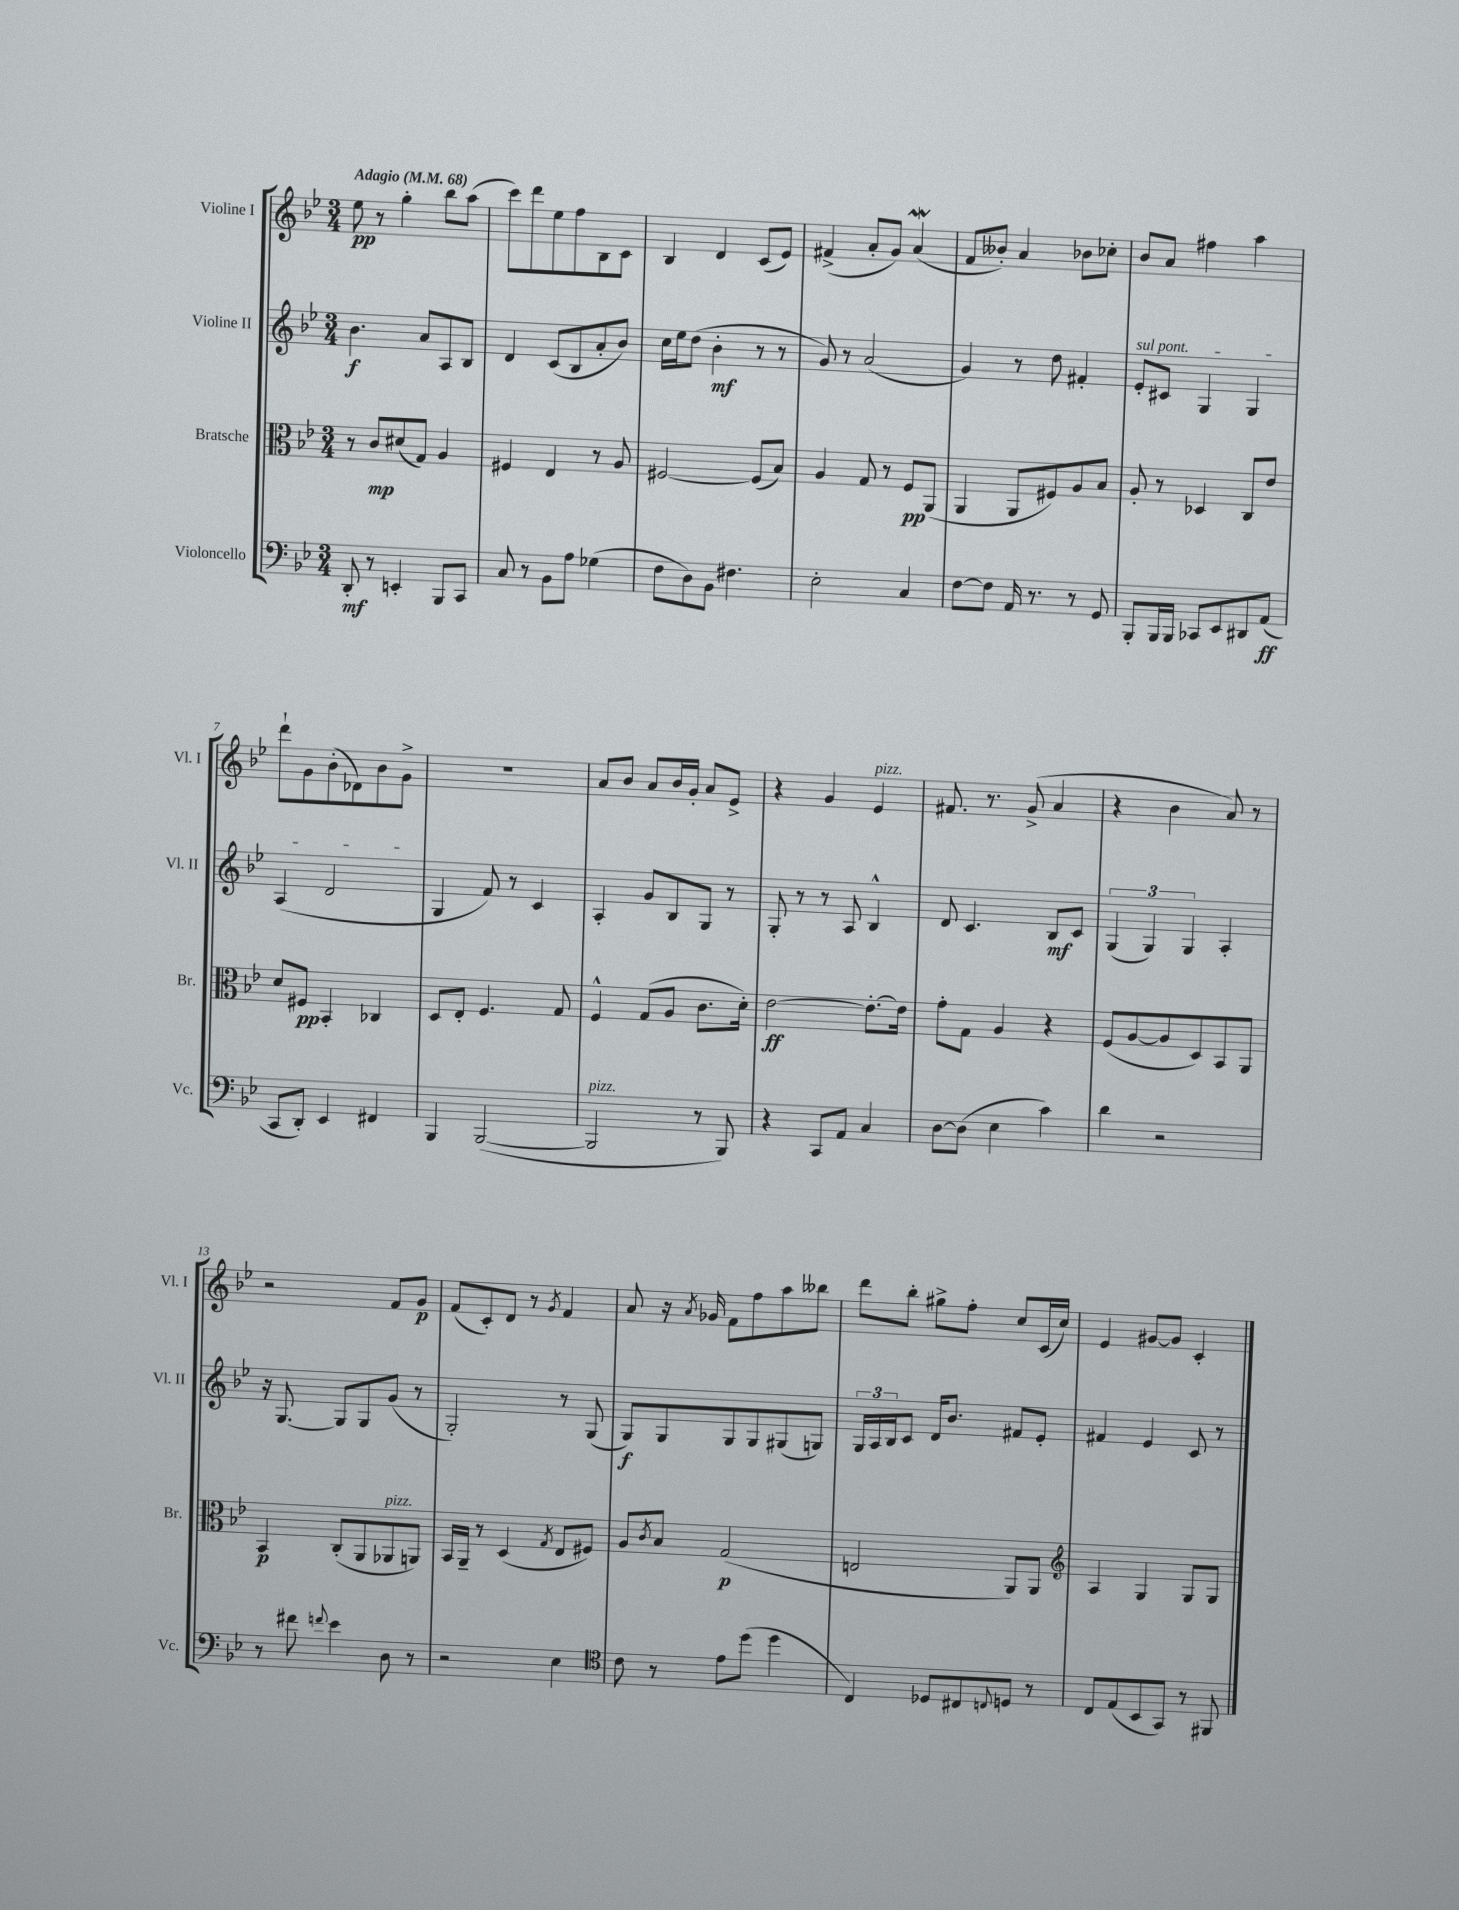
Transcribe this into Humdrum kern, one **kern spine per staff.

**kern	**dynam	**kern	**dynam	**kern	**dynam	**kern	**dynam
*part4	*part4	*part3	*part3	*part2	*part2	*part1	*part1
*staff4	*staff4	*staff3	*staff3	*staff2	*staff2	*staff1	*staff1
*I"Violoncello	*	*I"Bratsche	*	*I"Violine II	*	*I"Violine I	*
*I'Vc.	*	*I'Br.	*	*I'Vl. II	*	*I'Vl. I	*
*clefF4	*	*clefC3	*	*clefG2	*	*clefG2	*
*k[b-e-]	*	*k[b-e-]	*	*k[b-e-]	*	*k[b-e-]	*
*M3/4	*	*M3/4	*	*M3/4	*	*M3/4	*
*MM68	*	*MM68	*	*MM68	*	*MM68	*
=1	=1	=1	=1	=1	=1	=1	=1
!	!	!	!	!	!	!LO:TX:a:B:t=Adagio	!
8DD'/	mf	8r	.	4.b-\	f	8ee-\	pp
8r	.	8c/L	mp	.	.	8r	.
4EEn'/	.	(8d#X/	.	.	.	4gg'\	.
.	.	8G/J)	.	8a/L	.	.	.
8BBB-/L	.	4A/	.	8A/	.	8bb-\L	.
8CC/J	.	.	.	8B-/J	.	(8aa\J	.
=2	=2	=2	=2	=2	=2	=2	=2
8C/	.	4F#X/	.	4d/	.	8ccc\L)	.
8r	.	.	.	.	.	8ddd\	.
8BB-\L	.	4E-/	.	(8c/L	.	8ee-\	.
8A\J	.	.	.	8B-/	.	8ff\	.
(4G-X\	.	8r	.	8a'/	.	8B-\	.
.	.	8A/	.	8b-/J)	.	8c\J	.
=3	=3	=3	=3	=3	=3	=3	=3
8F\L	.	[2F#X/	.	16cc\LL	.	4B-/	.
.	.	.	.	16ee-\J	.	.	.
8D\)	.	.	.	(8dd\J	.	.	.
8BB-\J	.	.	.	4b-'\	mf	4d/	.
4.F#X\	.	.	.	.	.	.	.
.	.	(8F#/L]	.	8r	.	(8c/L	.
.	.	8B-/J)	.	8r	.	8e-/J)	.
=4	=4	=4	=4	=4	=4	=4	=4
2E-'\	.	4A/	.	8g/)	.	(4f#X^/	.
.	.	.	.	8r	.	.	.
.	.	8G/	.	(2a/	.	8a'/L	.
.	.	8r	.	.	.	8g/J)	.
4C/	.	8F/L	pp	.	.	(4aW/	.
.	.	(8AA/J	.	.	.	.	.
=5	=5	=5	=5	=5	=5	=5	=5
[8F\L	.	4AA/	.	4g/)	.	8f/L	.
8F\J]	.	.	.	.	.	8b--X'/J)	.
16AA/	.	8AA/L	.	8r	.	4a/	.
8.r	.	.	.	.	.	.	.
.	.	8F#X/)	.	8dd\	.	.	.
8r	.	8A/	.	4f#X'/	.	8b-X\L	.
8GG/	.	8B-/J	.	.	.	8cc-X'\J	.
=6	=6	=6	=6	=6	=6	=6	=6
!	!	!	!	!LO:TX:a:i:t=sul pont.	!	!	!
8BBB-'/L	.	8A'/	.	8e-'/L	.	8b-/L	.
16BBB-/L	.	8r	.	8c#X/J	.	8a/J	.
16BBB-/JJ	.	.	.	.	.	.	.
8CC-X/L	.	4D-X/	.	4G/	.	4ff#X\	.
8EE-/	.	.	.	.	.	.	.
8DD#X/	.	8C/L	.	4G/	.	4aa\	.
(8AA/J	ff	8e-/J	.	.	.	.	.
!!LO:LB:g=z
=7	=7	=7	=7	=7	=7	=7	=7
8CC/L	.	8d/L	.	(4A/	.	8ddd`\L	.
8DD'/J)	.	8F#X/J	pp	.	.	8g\	.
4EE-/	.	4BB-'/	.	2d/	.	(8b-'\	.
.	.	.	.	.	.	8d-X\)	.
4FF#X/	.	4C-X/	.	.	.	8b-\	.
.	.	.	.	.	.	8g^\J	.
=8	=8	=8	=8	=8	=8	=8	=8
4BBB-/	.	8D/L	.	4G/	.	2.r	.
.	.	8E-'/J	.	.	.	.	.
([2BBB-/	.	4.F/	.	8f/)	.	.	.
.	.	.	.	8r	.	.	.
.	.	.	.	4c/	.	.	.
.	.	8G/	.	.	.	.	.
=9	=9	=9	=9	=9	=9	=9	=9
!LO:TX:a:i:t=pizz.	!	!	!	!	!	!	!
2BBB-/]	.	4F^^/	.	4A'/	.	8a/L	.
.	.	.	.	.	.	8b-/J	.
.	.	(8G/L	.	8g/L	.	8a/L	.
.	.	8A/J	.	8B-/	.	16b-/L	.
.	.	.	.	.	.	16g'/JJ	.
8r	.	8.c\L	.	8G/J	.	8a/L	.
8BBB-/)	.	.	.	8r	.	8e-^/J	.
.	.	16d'\Jk)	.	.	.	.	.
=10	=10	=10	=10	=10	=10	=10	=10
4r	.	[2e-\	ff	8G'/	.	4r	.
.	.	.	.	8r	.	.	.
8CC/L	.	.	.	8r	.	4g/	.
8AA/J	.	.	.	8A/	.	.	.
!	!	!	!	!	!	!LO:TX:a:i:t=pizz.	!
4C/	.	8.e-'\L_	.	4B-^^/	.	4e-/	.
.	.	16e-\Jk]	.	.	.	.	.
=11	=11	=11	=11	=11	=11	=11	=11
[8D\L	.	8g'\L	.	8d/	.	8.f#X/	.
(8D\J]	.	8G\J	.	4.c/	.	.	.
.	.	.	.	.	.	8.r	.
4E-\	.	4A/	.	.	.	.	.
.	.	.	.	.	.	(8g^/	.
4c\)	.	4r	.	8B-/L	mf	4a/	.
.	.	.	.	8c/J	.	.	.
=12	=12	=12	=12	=12	=12	=12	=12
4d\	.	(8F/L	.	(6G/	.	4r	.
.	.	[8A/	.	.	.	.	.
.	.	.	.	6G/)	.	.	.
2r	.	8A/]	.	.	.	4b-\	.
.	.	.	.	6G/	.	.	.
.	.	8D/)	.	.	.	.	.
.	.	8BB-/	.	4A'/	.	8a/)	.
.	.	8AA/J	.	.	.	8r	.
!!LO:LB:g=z
=13	=13	=13	=13	=13	=13	=13	=13
8r	.	4BB-/	p	16r	.	2r	.
.	.	.	.	[8.G/	.	.	.
8f#X\	.	.	.	.	.	.	.
8qqfn/	.	.	.	.	.	.	.
4e-\	.	(8C'/L	.	8G/L]	.	.	.
.	.	8AA/	.	8G/	.	.	.
!	!	!LO:TX:a:i:t=pizz.	!	!	!	!	!
8D\	.	8AA-X/	.	(8g/J	.	8f/L	.
8r	.	8AAn/J)	.	8r	.	8g/J	p
=14	=14	=14	=14	=14	=14	=14	=14
2r	.	16BB-/LL	.	2G'/)	.	(8f/L	.
.	.	16AA~/JJ	.	.	.	.	.
.	.	8r	.	.	.	8c'/)	.
.	.	(4D/	.	.	.	8d/J	.
.	.	.	.	.	.	8r	.
.	.	8qG/	.	.	.	8qg/	.
4E-\	.	8E-/L	.	8r	.	4f/	.
.	.	8F#X/J)	.	(8G/	.	.	.
=15	=15	=15	=15	=15	=15	=15	=15
*clefC4	*	*	*	*	*	*	*
8c\	.	8A/L	.	8G/L)	f	8a/	.
.	.	8qc/	.	.	.	.	.
8r	.	8B-/J	.	8G/	.	16r	.
.	.	.	.	.	.	8qa/	.
.	.	.	.	.	.	16g-X/	.
8e-\L	.	(2G/	p	8G/	.	8f\L	.
(8dd\J	.	.	.	8G/	.	8ff\	.
4dd\	.	.	.	(8G#X/	.	8aa\	.
.	.	.	.	8Gn/J)	.	8bb--X\J	.
=16	=16	=16	=16	=16	=16	=16	=16
4C/)	.	2En/	.	24G/LL	.	8ddd\L	.
.	.	.	.	24A/	.	.	.
.	.	.	.	24B-/J	.	.	.
.	.	.	.	8c/J	.	8bb-'\J	.
8D-X/L	.	.	.	16d/KL	.	8gg#X^\L	.
.	.	.	.	8.b-/J	.	.	.
8C#X/	.	.	.	.	.	8ff'\J	.
8qqCn/	.	.	.	.	.	.	.
8Dn/J	.	8AA/L)	.	8f#X/L	.	8cc/L	.
8r	.	8AA/J	.	8e-'/J	.	(16c/L	.
.	.	.	.	.	.	16cc/JJ)	.
=17	=17	=17	=17	=17	=17	=17	=17
*	*	*clefG2	*	*	*	*	*
8C/L	.	4A/	.	4f#X/	.	4e-/	.
(8E-/	.	.	.	.	.	.	.
8BB-/	.	4G/	.	4e-/	.	[8g#X/L	.
8GG/J)	.	.	.	.	.	8g#/J]	.
8r	.	8G/L	.	8c/	.	4c'/	.
8FF#X/	.	8G/J	.	8r	.	.	.
==	==	==	==	==	==	==	==
*-	*-	*-	*-	*-	*-	*-	*-
